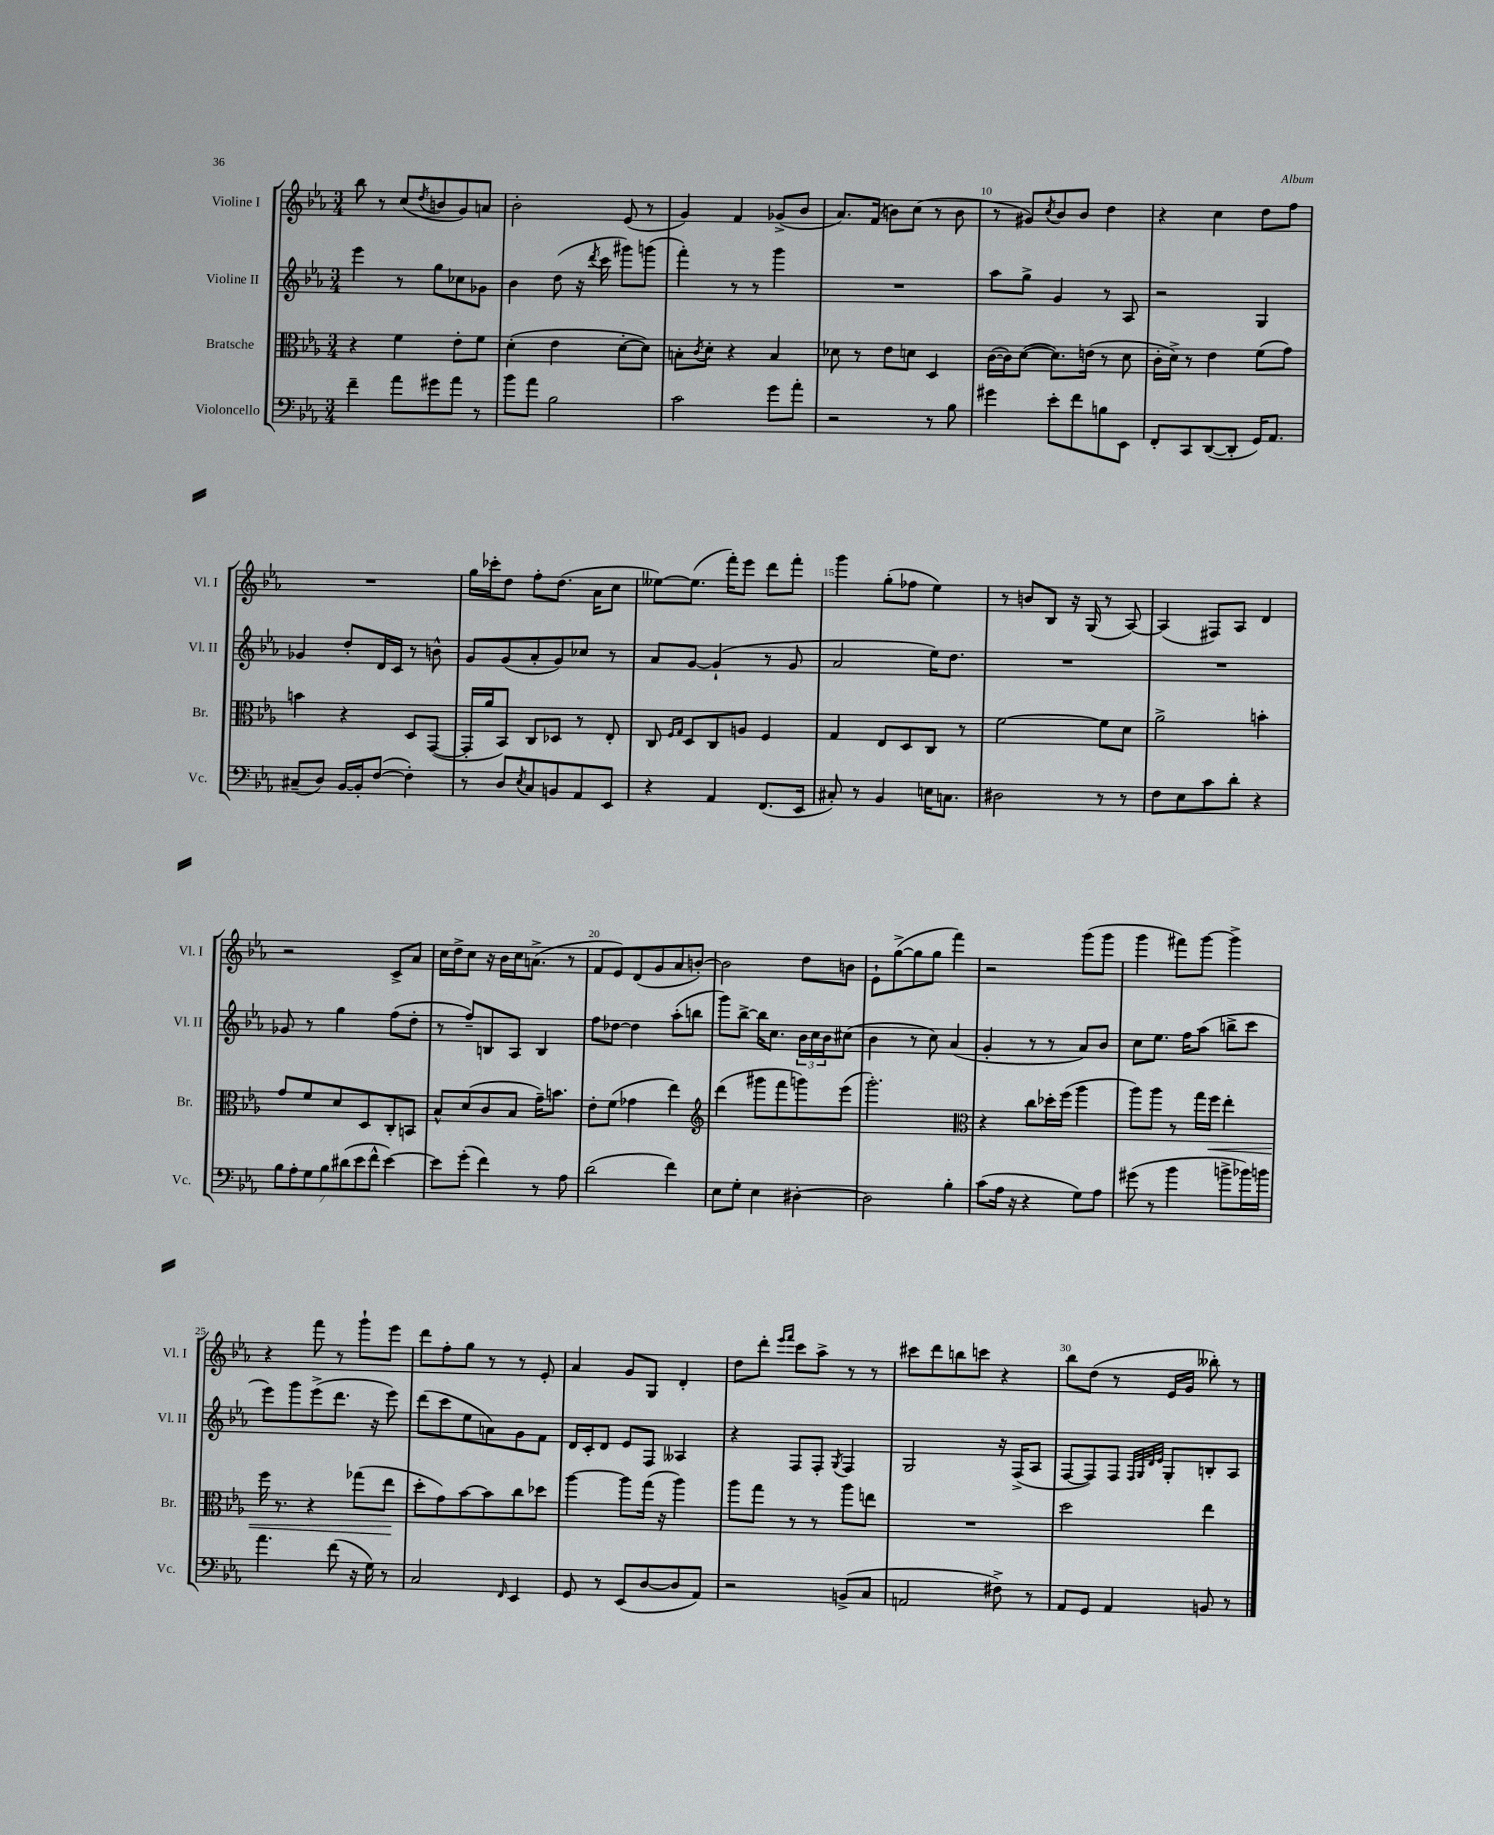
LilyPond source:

<<
\new StaffGroup <<
\new Staff = "s0" \with { instrumentName = "Violine I" shortInstrumentName = "Vl. I" } {
    \clef treble \key ees \major \numericTimeSignature \time 3/4
    bes''8 r8 c''8( \acciaccatura { d''8 } b'8 g'8) a'8 |
    bes'2-. ees'8( r8 |
    g'4) f'4 ges'8->( bes'8 |
    aes'8.) f'16( b'8) c''8( r8 b'8 |
    r8 gis'8) \acciaccatura { c''8 } bes'8 bes'8 d''4 |
    r4 c''4 d''8 f''8 |
    R2. |
    g''16 ces'''16-. d''8 f''8-. d''8.( aes'16 c''8 |
    eeses''8~) eeses''8.( f'''16-.) ees'''8 d'''8 f'''8-. |
    g'''4 g''8-.( fes''8 ees''4) |
    r8 b'8 bes8 r16 g16( r8 aes8~) |
    aes4( fis8) aes8 d'4 |
    r2 c'8-> aes'8 |
    c''16 d''16-> c''8 r16 bes'16 c''16 a'8.->( r8 |
    f'8 ees'8) d'8( g'8 aes'8 b'8~-.) |
    b'2 d''8 b'8 |
    ees'8-! g''8~->( g''8 g''8 f'''4) |
    r2 g'''8( g'''8 |
    g'''4 fis'''8) g'''8~ g'''4-> |
    r4 f'''8 r8 g'''8-! ees'''8 |
    d'''8 f''8-. g''8 r8 r8 ees'8-. |
    aes'4 g'8 g8 d'4-. |
    d''8 d'''8-. \grace { ees'''16 f'''16 } c'''8 aes''8-> r8 r8 |
    cis'''8 d'''8 b''8 c'''8 r4 |
    bes''8 d''8( r8 ees'16 g'16 beses''8-.) r8 \bar "|." |
}
\new Staff = "s1" \with { instrumentName = "Violine II" shortInstrumentName = "Vl. II" } {
    \clef treble \key ees \major \numericTimeSignature \time 3/4
    ees'''4 r8 g''8 ces''8 ges'8 |
    bes'4 d''8( r16 \acciaccatura { d'''8 } c'''16 gis'''8) g'''8( |
    f'''4-.) r8 r8 g'''4 |
    R2. |
    aes''8 g''8-> g'4 r8 aes8 |
    r2 g4 |
    ges'4 d''8-. d'16 c'16 r8 b'8-^ |
    g'8 g'8( aes'8-. g'8) ces''8 r8 |
    aes'8 g'8~ g'4-!( r8 g'8 |
    aes'2 ees''16) d''8. |
    R2. |
    R2. |
    ges'8 r8 g''4 f''8( d''8-. |
    r8 f''8--) b8 aes8 b4 |
    f''8 des''8~ des''4 aes''8-.( b''8 |
    g'''8) bes''8~-> bes''16 c''8. \tuplet 3/2 { bes'16 c''16 bes'16 } cis''8( |
    bes'4 r8 c''8) aes'4( |
    g'4-. r8 r8 aes'8) bes'8 |
    c''8 ees''8. f''16 aes''8( b''8-> c'''8 |
    ees'''8) g'''8 ees'''8->( d'''8. r16 ees'''8) |
    d'''8( c'''8 ees''8 a'8) g'8 f'8 |
    d'16 c'16-. d'8 ees'8 f8 aeses4 |
    r4 f8 f8-. \acciaccatura { g8 } f4 |
    g2 r16 f16->( aes8 |
    f8~ f8) f8 \grace { f32 g32 d'32 ees'32 } g8-. b8-. aes8 \bar "|." |
}
\new Staff = "s2" \with { instrumentName = "Bratsche" shortInstrumentName = "Br." } {
    \clef alto \key ees \major \numericTimeSignature \time 3/4
    r4 f'4 ees'8-. f'8 |
    d'4-.( ees'4 d'8~-. d'8) |
    b8-. \acciaccatura { c'8 } d'8-. r4 b4 |
    des'8 r8 ees'8 d'8 d4 |
    c'16~( c'16) d'8~( d'8.) e'16( r8 d'8 |
    c'16-. d'16->) r8 ees'4 f'8( g'8) |
    b'4 r4 d8 g,8~( |
    g,16-. aes'16 bes,8) c8 des8 r8 ees8-. |
    c8 \grace { f16 g16 } d8 c8 a8 f4 |
    g4 ees8 d8 c8 r8 |
    f'2~ f'8 d'8 |
    aes'2-> b'4-. |
    g'8 f'8 d'8 d8 c8-. b,8 |
    bes8-^ d'8( c'8 bes8 g'16--) b'8. |
    ees'8-. f'8( ges'4 ees''4) |
    \clef treble d'''4( gis'''8 f'''8 g'''8) ees'''8( |
    g'''2.-.) |
    \clef alto r4 c''8 des''16-. f''16( aes''4 |
    aes''8) aes''8 r8 g''16 f''16\< ees''4-. |
    f''16 r8. r4 ges''8( ees''8\! |
    d''8-. g'8) bes'8~ bes'8 c''8 des''8 |
    aes''4~ aes''8 g''16( r16 aes''4) |
    aes''8 g''8 r8 r8 aes''8 e''8 |
    R2. |
    d''2 ees''4 \bar "|." |
}
\new Staff = "s3" \with { instrumentName = "Violoncello" shortInstrumentName = "Vc." } {
    \clef bass \key ees \major \numericTimeSignature \time 3/4
    f'4-- aes'8 gis'8 aes'8 r8 |
    bes'8 aes'8 bes2 |
    c'2 g'8 aes'8-. |
    r2 r8 bes8 |
    gis'4 ees'8-. f'8 b8 ees,8 |
    f,8-. c,8 d,8~( d,8-. g,16) aes,8. |
    cis8--( d8) bes,16~ bes,16-. f8~( f4-.) |
    r8 d8 \acciaccatura { ees8 } c8 b,8 aes,8 ees,8 |
    r4 aes,4 f,8.( ees,16 |
    cis8-.) r8 bes,4 e16 c8. |
    dis2 r8 r8 |
    f8 ees8 c'8 d'8-. r4 |
    \tuplet 7/4 { bes8 aes8-. g8 bes8 dis'8( ees'8 f'8-^ } ees'4~) |
    ees'8 g'8-.( f'4) r8 aes8 |
    d'2( f'4) |
    ees8 g8-. ees4 dis4~-. |
    dis2 bes4-. |
    c'8( aes16 r16 r4 g8) aes8 |
    gis'8( r8 bes'4 b'8-> bes'16) b'16 |
    aes'4. f'8( r16 g16) r8 |
    c2 \grace { f,16 } ees,4 |
    g,8 r8 ees,8( d8~ d8 aes,8) |
    r2 b,8->( c8 |
    a,2 fis8->) r8 |
    aes,8 g,8 aes,4 b,8 r8 \bar "|." |
}
>>
>>
\layout { \context { \Score currentBarNumber = #6 \override BarNumber.break-visibility = ##(#f #t #t) barNumberVisibility = #(every-nth-bar-number-visible 5) } }
